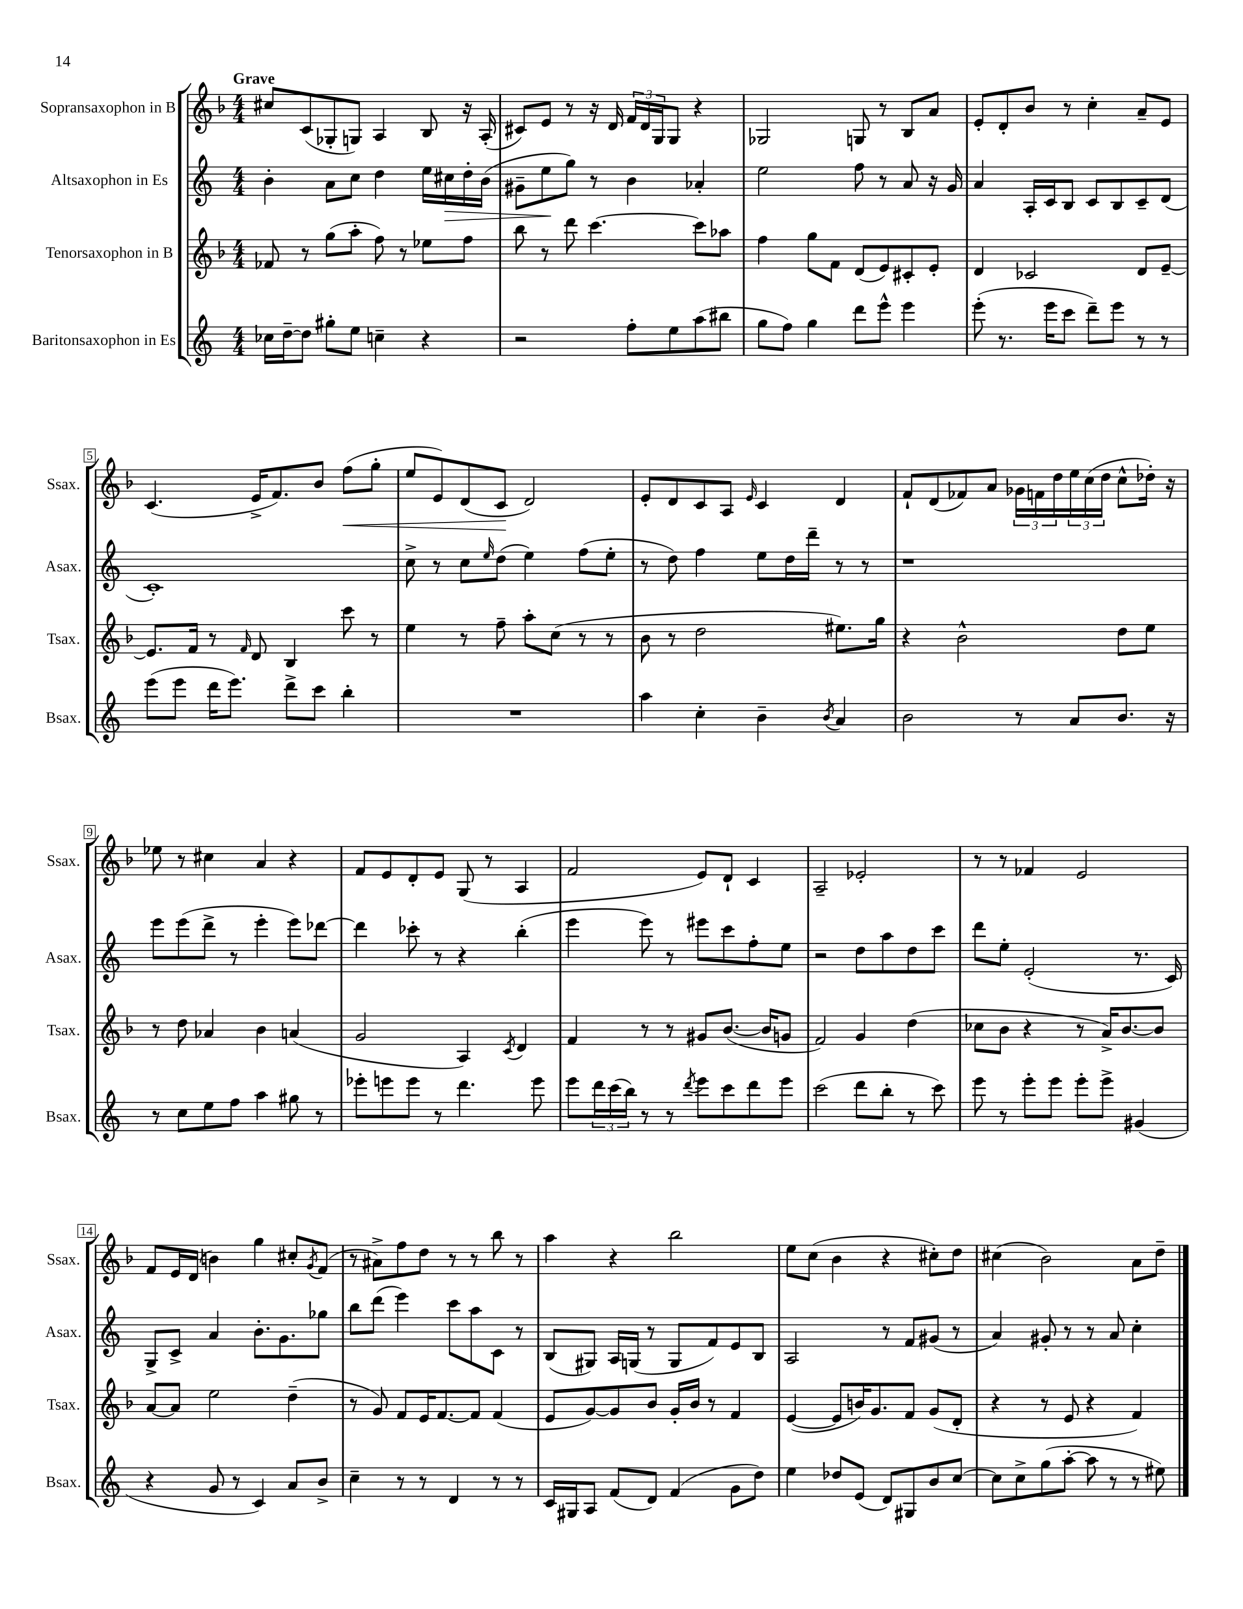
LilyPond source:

<<
\new StaffGroup <<
\new Staff = "s0" \with { instrumentName = "Sopransaxophon in B" shortInstrumentName = "Ssax." } {
    \clef treble \key f \major \numericTimeSignature \time 4/4 \tempo "Grave"
    cis''8 c'8( ges8-. g8) a4 bes8 r16 a16-.( |
    cis'8) e'8 r8 r16 d'16 \tuplet 3/2 { f'16 d'16 g16 } g8 r4 |
    ges2 g8 r8 bes8 a'8 |
    e'8-. d'8-. bes'8 r8 c''4-. a'8-- e'8 |
    c'4.( e'16-> f'8.) bes'8 f''8\<( g''8-. |
    e''8 e'8) d'8( c'8\! d'2) |
    e'8-. d'8 c'8 a8 \grace { e'16 } c'4 d'4 |
    f'8-! d'8( fes'8) a'8 \tuplet 3/2 { ges'16 f'16 d''16 } \tuplet 3/2 { e''16 c''16( d''16 } c''8-^ des''16-.) r16 |
    ees''8 r8 cis''4 a'4 r4 |
    f'8 e'8 d'8-. e'8 g8( r8 a4 |
    f'2 e'8) d'8-! c'4 |
    a2-- ees'2-. |
    r8 r8 fes'4 e'2 |
    f'8 e'16 d'16( b'4) g''4 cis''8-. \acciaccatura { g'8 } f'8( |
    r8 ais'8->) f''8 d''8 r8 r8 bes''8 r8 |
    a''4 r4 bes''2 |
    e''8 c''8( bes'4 r4 cis''8-.) d''8 |
    cis''4( bes'2) a'8 d''8-- \bar "|." |
}
\new Staff = "s1" \with { instrumentName = "Altsaxophon in Es" shortInstrumentName = "Asax." } {
    \clef treble \key c \major \numericTimeSignature \time 4/4
    b'4-. a'8 c''8 d''4 e''16 cis''16\> d''16-. b'16( |
    gis'8-- e''8\! g''8) r8 b'4 aes'4-. |
    e''2 f''8 r8 a'8 r16 g'16 |
    a'4 a16-. c'16 b8 c'8 b8 c'8-- d'8( |
    c'1-.) |
    c''8-> r8 c''8 \grace { e''16 } d''8( e''4) f''8( e''8-. |
    r8 d''8) f''4 e''8 d''16 d'''16-- r8 r8 |
    r1 |
    e'''8 e'''8( d'''8-> r8 e'''4-. e'''8) des'''8~ |
    des'''4 ces'''8-. r8 r4 b''4-.( |
    e'''4 e'''8) r8 eis'''8 c'''8 f''8-. e''8 |
    r2 d''8 a''8 d''8 c'''8 |
    d'''8 e''8-. e'2-.( r8. c'16) |
    g8-> c'8-> a'4 b'8.-. g'8. ges''8 |
    b''8 d'''8( e'''4) c'''8 a''8 c'8 r8 |
    b8( gis8) a16 g16( r8 g8 f'8) e'8 b8 |
    a2 r8 f'8 gis'8( r8 |
    a'4) gis'8-. r8 r8 a'8 c''4-. \bar "|." |
}
\new Staff = "s2" \with { instrumentName = "Tenorsaxophon in B" shortInstrumentName = "Tsax." } {
    \clef treble \key f \major \numericTimeSignature \time 4/4
    fes'8 r8 g''8( a''8-. f''8) r8 ees''8 f''8 |
    bes''8 r8 d'''8 c'''4.~ c'''8 aes''8 |
    f''4 g''8 f'8 d'8( e'8) cis'8-. e'8-. |
    d'4 ces'2 d'8 e'8~-- |
    e'8. f'16 r8 \grace { f'16 } d'8 bes4 c'''8 r8 |
    e''4 r8 f''8-- a''8-. c''8( r8 r8 |
    bes'8 r8 d''2 eis''8.) g''16 |
    r4 bes'2-^ d''8 e''8 |
    r8 d''8 aes'4 bes'4 a'4( |
    g'2 a4) \acciaccatura { c'8 } d'4 |
    f'4 r8 r8 gis'8 bes'8.~( bes'16 g'8 |
    f'2) g'4 d''4( |
    ces''8 bes'8 r4 r8 a'16->) bes'8.~ bes'8 |
    a'8~ a'8 e''2 d''4--( |
    r8 g'8) f'8 e'16 f'8.~ f'8 f'4( |
    e'8 g'8~) g'8 bes'8 g'16-. bes'16 r8 f'4 |
    e'4~( e'8 b'16) g'8. f'8 g'8( d'8-. |
    r4 r8 e'8 r4 f'4) \bar "|." |
}
\new Staff = "s3" \with { instrumentName = "Baritonsaxophon in Es" shortInstrumentName = "Bsax." } {
    \clef treble \key c \major \numericTimeSignature \time 4/4
    ces''16 d''16~-- d''8 gis''8-. e''8 c''4-- r4 |
    r2 f''8-. e''8 a''8( bis''8 |
    g''8 f''8) g''4 d'''8 e'''8-^ e'''4 |
    e'''8-.( r8. e'''16 c'''8 d'''8--) e'''8 r8 r8 |
    e'''8( e'''8 d'''16 e'''8.) d'''8-> c'''8 b''4-. |
    R1 |
    a''4 c''4-. b'4-- \acciaccatura { b'8 } a'4 |
    b'2 r8 a'8 b'8. r16 |
    r8 c''8 e''8 f''8 a''4 gis''8 r8 |
    ees'''8-. e'''8 e'''8 r8 d'''4. e'''8 |
    e'''8 \tuplet 3/2 { d'''16 c'''16( b''16) } r8 r8 \acciaccatura { d'''8 } e'''8 c'''8 d'''8 e'''8 |
    c'''2( d'''8 b''8-. r8 c'''8) |
    e'''8 r8 e'''8-. e'''8 e'''8-. e'''8-> gis'4( |
    r4 g'8 r8 c'4) a'8 b'8-> |
    c''4-- r8 r8 d'4 r8 r8 |
    c'16 gis16 a8 f'8( d'8) f'4( g'8 d''8) |
    e''4 des''8 e'8( d'8) gis8 b'8 c''8~ |
    c''8 c''8-> g''8( a''8~-. a''8 r8 r8 eis''8) \bar "|." |
}
>>
>>
\layout { \context { \Score \override BarNumber.stencil = #(make-stencil-boxer 0.1 0.3 ly:text-interface::print) } }
